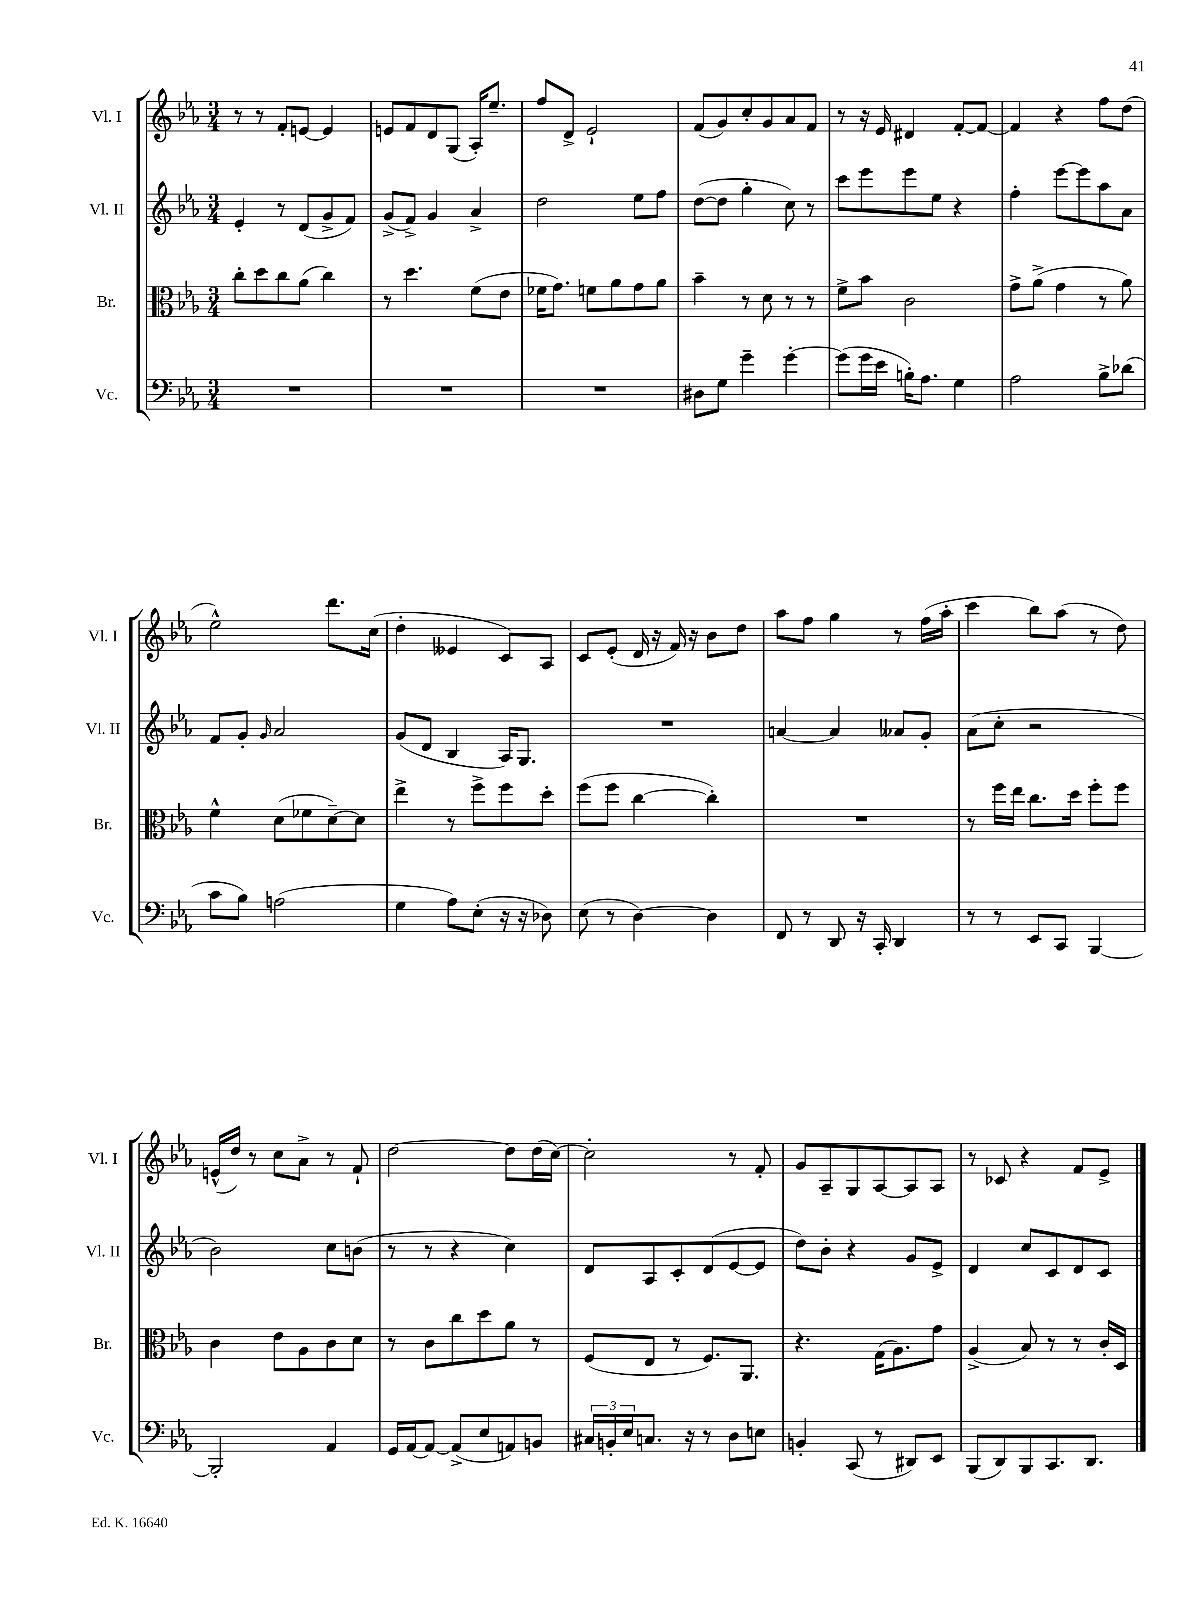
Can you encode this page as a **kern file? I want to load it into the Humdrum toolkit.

**kern	**kern	**kern	**kern
*part4	*part3	*part2	*part1
*staff4	*staff3	*staff2	*staff1
*I"Vc.	*I"Br.	*I"Vl. II	*I"Vl. I
*I'Vc.	*I'Br.	*I'Vl. II	*I'Vl. I
*clefF4	*clefC3	*clefG2	*clefG2
*k[b-e-a-]	*k[b-e-a-]	*k[b-e-a-]	*k[b-e-a-]
*M3/4	*M3/4	*M3/4	*M3/4
=22	=22	=22	=22
2.r	8cc'\L	4e-'/	8r
.	8dd\	.	8r
.	8cc\	8r	8f'/L
.	(8a-\J	(8d/L	[8en/J
.	4cc\)	8g^/	4e/]
.	.	8f/J)	.
=23	=23	=23	=23
2.r	8r	(8g^/L	8en/L
.	4.dd\	8f^/J)	8f/
.	.	4g/	8d/
.	.	.	(8G/J
.	(8f\L	4a-^/	16A-'/KL)
.	.	.	8.ee-~/J
.	8e-\J	.	.
=24	=24	=24	=24
2.r	16f-X\KL	2dd\	8ff/L
.	8.g\J)	.	.
.	.	.	8d^/J
.	8fn\L	.	2e-`/
.	8a-\	.	.
.	8g\	8ee-\L	.
.	8a-\J	8ff\J	.
=25	=25	=25	=25
8D#X\L	4b-~\	([8dd\L	(8f/L
8G\J	.	8dd\J]	8g/)
4g~\	8r	4gg'\	8cc'/
.	8d\	.	8g/
[4g'\	8r	8cc\)	8a-/
.	8r	8r	8f/J
=26	=26	=26	=26
(8g\L]	8f^\L	8ccc\L	8r
16g\L	8b-\J	8eee-\	16r
16e-\JJ	.	.	16e-/
16Bn'\KL)	2c\	8eee-\	4d#X/
8.A-\J	.	.	.
.	.	8ee-\J	.
4G\	.	4r	[8f'/L
.	.	.	8f/J_
=27	=27	=27	=27
2A-\	8g^\L	4ff'\	4f/]
.	(8a-^\J	.	.
.	4g\	[8eee-\L	4r
.	.	8eee-\]	.
8B-^\L	8r	8aa-\	8ff\L
(8d-X\J	8a-\)	8a-\J	(8dd\J
!!LO:LB:g=z
=28	=28	=28	=28
8c\L	4f^^\	8f/L	2ee-^^\)
8B-\J)	.	8g'/J	.
.	.	16qqg/	.
(2An\	(8d\L	2a-/	.
.	8f-X\	.	.
.	[8d~\)	.	8.ddd\L
.	8d\J]	.	.
.	.	.	(16cc\Jk
=29	=29	=29	=29
4G\	4ee-^\	(8g/L	4dd'\
.	.	8d/J	.
8A-\L)	8r	4B-/	4e--X/
(8E-'\J	8ff^\L	.	.
16r	8ff\	16A-/KL)	8c/L)
16r	.	8.G/J	.
8D-X\)	8dd'\J	.	8A-/J
=30	=30	=30	=30
(8E-\	(8ff\L	2.r	8c/L
8r	8ff\J	.	(8e-'/J
[4D\)	[4cc\	.	16d/
.	.	.	16r
.	.	.	16f/)
.	.	.	16r
4D\]	4cc'\])	.	8b-\L
.	.	.	8dd\J
=31	=31	=31	=31
8FF/	2.r	[4an/	8aa-\L
8r	.	.	8ff\J
8DD/	.	4a/]	4gg\
16r	.	.	.
16CC'/	.	.	.
4DD/	.	8a--X/L	8r
.	.	8g'/J	(16ff\LL
.	.	.	16aa-'\JJ
=32	=32	=32	=32
8r	8r	(8a-\L	4ccc\
8r	16ff\LL	8cc'\J	.
.	16ee-\JJ	.	.
8EE-/L	8.cc\L	2r	8bb-\L)
8CC/J	.	.	(8aa-\J
.	16dd\Jk	.	.
[4BBB-/	8ff'\L	.	8r
.	8ff\J	.	8dd\)
!!LO:LB:g=z
=33	=33	=33	=33
2BBB-'/]	4c\	2b-\)	(16en^^/LL
.	.	.	16dd/JJ)
.	.	.	8r
.	8e-\L	.	8cc\L
.	8A-\	.	8a-^\J
4AA-/	8c\	8cc\L	8r
.	8d\J	(8bn\J	8f`/
=34	=34	=34	=34
16GG/LL	8r	8r	[2dd\
[16AA-/J	.	.	.
8AA-/J_	8c\L	8r	.
(8AA-^/L]	8cc\	4r	.
8E-/	8dd\	.	.
8AAn/)	8a-\J	4cc\)	8dd\L]
8BBn/J	8r	.	(16dd\L
.	.	.	[16cc\JJ)
=35	=35	=35	=35
24C#X/LL	(8F/L	8d/L	2cc'\]
24BBn'/	.	.	.
24E-/J	.	.	.
8.Cn/J	8E-/J	8A-/	.
.	8r	8c'/	.
16r	.	.	.
8r	8.F/L)	(8d/	.
8D\L	.	[8e-/	8r
.	8.AA-/J	.	.
8En\J	.	8e-/J]	8f'/
=36	=36	=36	=36
4BBn'/	4.r	8dd\L)	8g/L
.	.	8b-'\J	8A-~/
(8CC/	.	4r	8G/
8r	(16G\KL	.	[8A-/
.	8.A-\)	.	.
8DD#X/L)	.	8g/L	8A-/]
8EE-/J	8g\J	8e-^/J	8A-/J
=37	=37	=37	=37
(8BBB-/L	(4A-^/	4d/	8r
8DD/)	.	.	8c-X/
8BBB-/	8B-/)	8cc/L	4r
8.CC/	8r	8c/	.
.	8r	8d/	8f/L
8.DD/J	.	.	.
.	16c'/LL	8c/J	8e-^/J
.	16D/JJ	.	.
==	==	==	==
*-	*-	*-	*-
